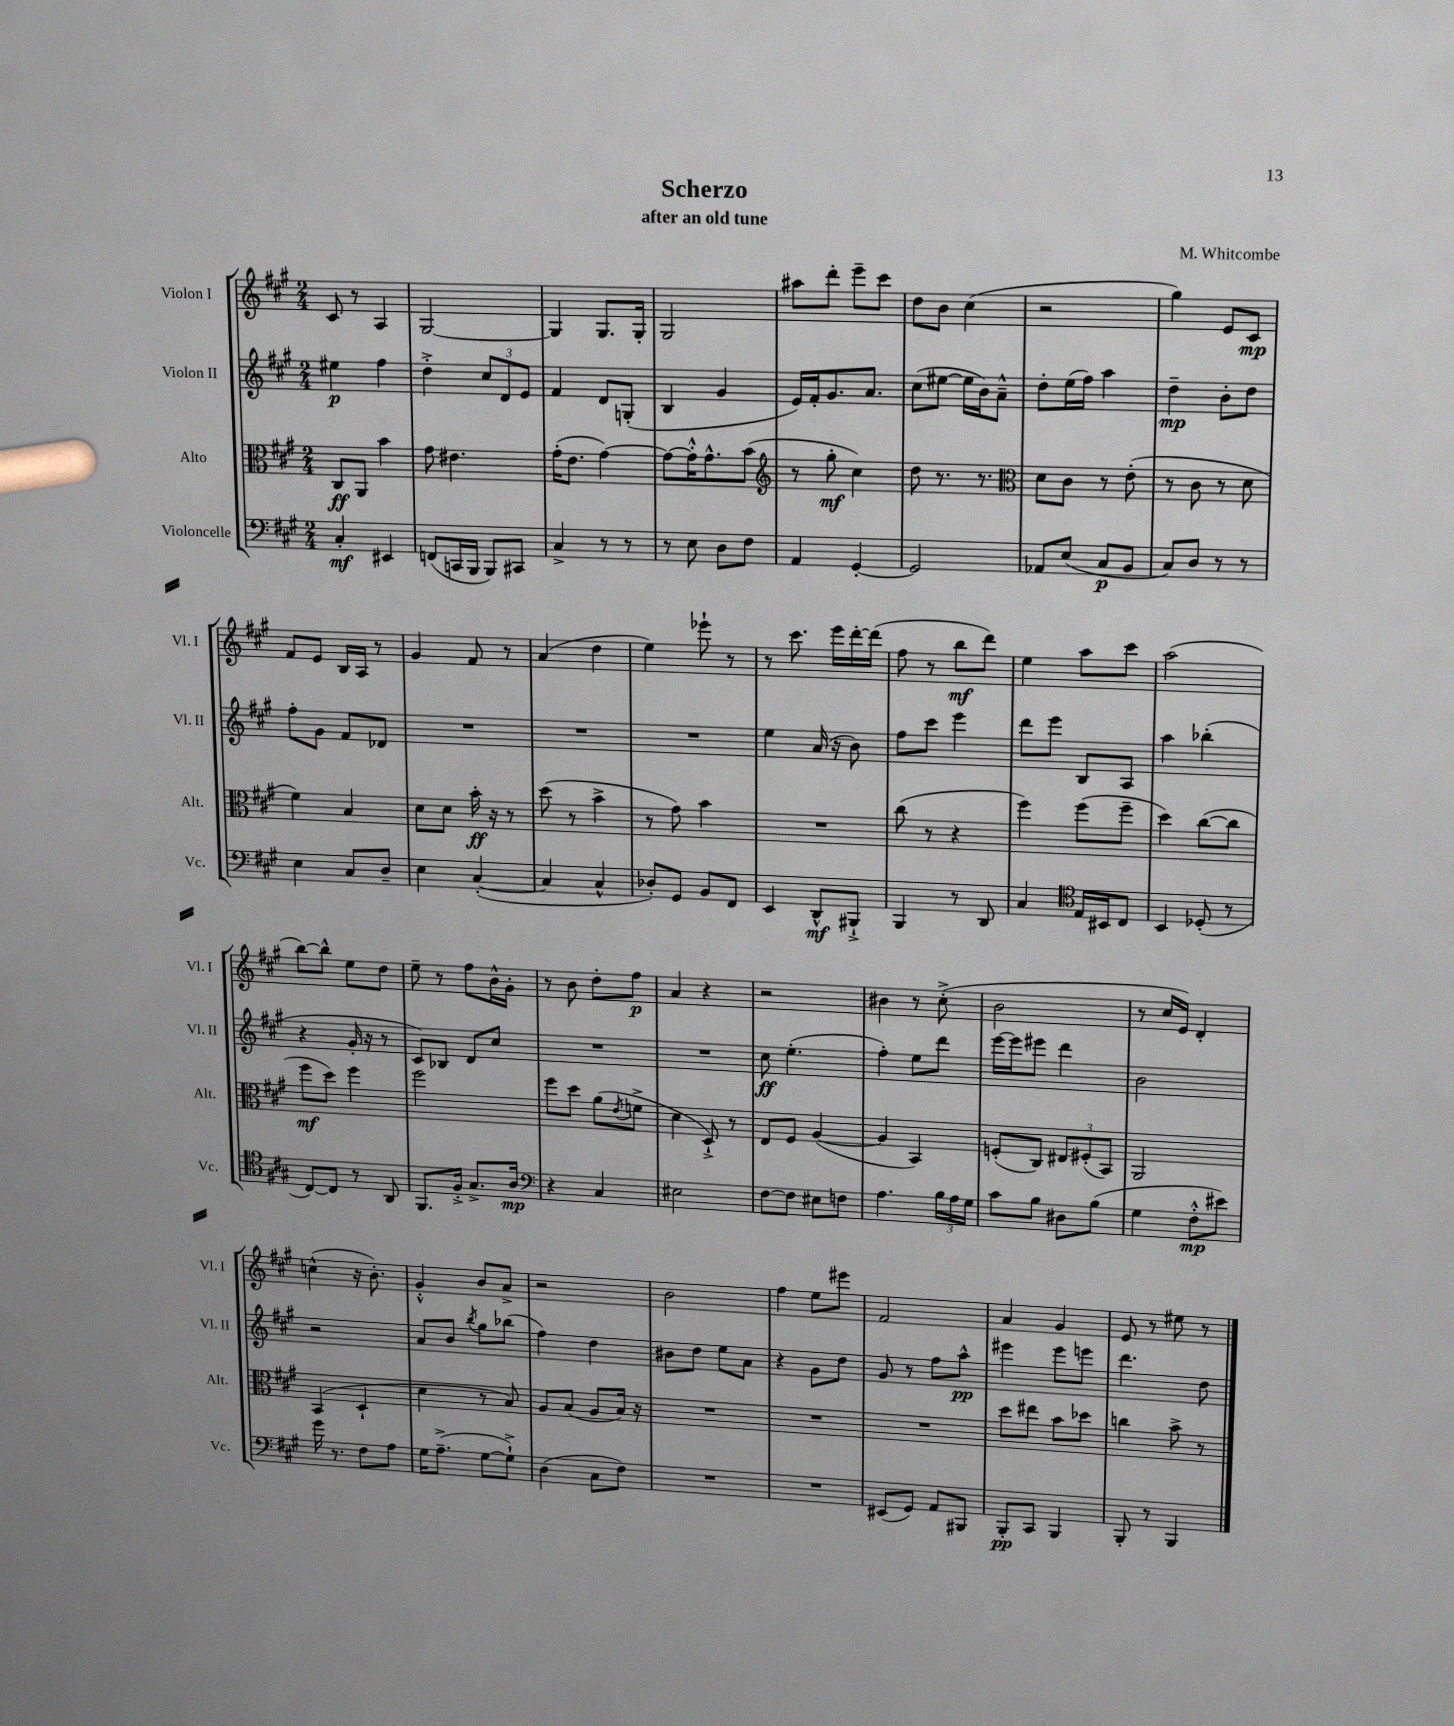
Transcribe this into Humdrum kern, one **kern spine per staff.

**kern	**kern	**kern	**kern
*staff4	*staff3	*staff2	*staff1
*clefF4	*clefC3	*clefG2	*clefG2
*k[f#c#g#]	*k[f#c#g#]	*k[f#c#g#]	*k[f#c#g#]
*M2/4	*M2/4	*M2/4	*M2/4
4C#'	8C#	4ee#	8c#
.	8AA	.	8r
4EE#	4b	4ff#	4A
=	=	=	=
(8FF	8g#	4dd'^	[2G#
16CC	4.e#	.	.
16BBB	.	.	.
8BBB)	.	12cc#	.
.	.	12d	.
8CC#	.	.	.
.	.	12e	.
=	=	=	=
4C#^	(16g#'	4f#	4G#]
.	8.e	.	.
8r	[4g#)	8d	8.G#
8r	.	(8G'	.
.	.	.	16G#'
=	=	=	=
8r	8g#_	4B	2G#
8E	16g#'^^]	.	.
.	8.g#^^	.	.
8D	.	4g#	.
8F#	(8b	.	.
=	=	=	=
*	*clefG2	*	*
4AA	8r	16e)	8aa#
.	.	16f#'	.
.	8gg#'	8.g#	8ddd'
[4GG#'	4cc#)	.	8eee~
.	.	8.a	.
.	.	.	8ccc#
=	=	=	=
2GG#]	8dd	(8cc#	8dd
.	8.r	[8ee#	8b
.	.	16ee#]	(4cc#
.	8.r	16b)	.
.	.	8a~^^	.
=	=	=	=
*	*clefC3	*	*
8AA-	8d	8dd'	2r
(8E	8c#	(16ee	.
.	.	16ff#)	.
8C#	8r	4aa	.
8BB	(8e'	.	.
=	=	=	=
8C#)	8r	4dd~	4gg#)
8D	8c#	.	.
8r	8r	8b'	8e
8r	8d	8dd	8c#
=	=	=	=
4E	4f#)	8ff#'	8f#
.	.	8g#	8e
8C#	4B	8f#	16B
.	.	.	16A
8D~	.	8d-	8r
=	=	=	=
4E	8d	2r	4g#
.	8d	.	.
([4C#'	16b'	.	8f#
.	16r	.	.
.	8r	.	8r
=	=	=	=
4C#]	(8dd	2r	(4a
.	8r	.	.
4C#^^	4b^	.	4dd
=	=	=	=
8D-')	8r	2r	4ee)
8GG#	8g#)	.	.
8BB	4b	.	8eee-`
8FF#	.	.	8r
=	=	=	=
4EE	2r	4ee	8r
.	.	.	8.ccc#
8DD^^	.	(16a	.
.	.	16r	16eee
8BBB#`^	.	8b)	[16ddd'
.	.	.	(16ddd]
=	=	=	=
4BBB	(8cc#	8ff#	8ff#
.	8r	8ccc#	8r
8r	4r	4eee	8bb
8DD	.	.	8ddd)
=	=	=	=
4C#	4ff#)	8ddd	4ee
.	.	8eee	.
*clefC4	*	*	*
16E	(8ff#	8B	8aa
16BB#	.	.	.
8C#	8ff#~	8A	8ccc#
=	=	=	=
4BB	4dd)	4aa	(2aa
(8D-'	([8cc#	(4bb-'	.
8r	8cc#]	.	.
=	=	=	=
[8C#)	8ff#	4r	[8bb)
8C#]	8dd)	.	8bb^^]
8r	4ff#	16g#'	8ee
.	.	16r	.
8AA	.	8r	8dd
=	=	=	=
8.FF#	2ff#	8c#)	8ee~
.	.	8B-	8r
16F#'^	.	.	.
8.G#^	.	8d	8ff#
.	.	8cc#	16b^^
16A	.	.	16g#'
=	=	=	=
*clefF4	*	*	*
4r	8ff#	2r	8r
.	8dd	.	8b
4C#	(8a	.	8dd'
.	8qe	.	.
.	8f^	.	8ff#
=	=	=	=
2E#	4d	2r	4a
.	8D`^)	.	4r
.	8r	.	.
=	=	=	=
[8F#	8E	8cc#	2r
8F#]	8F#	(4.ee'	.
8E#	([4A	.	.
8F	.	.	.
=	=	=	=
4.A	4A]	4ff#')	4b#
.	4BB)	8ee	8r
24B	.	8ddd	(8cc#'^
24A	.	.	.
24G#	.	.	.
=	=	=	=
8c#	(8F'	[16eee	2b
.	.	16eee]	.
8B	8C#)	8eee#	.
8D#	12E#	4ddd	.
.	(12F#'	.	.
(8B	.	.	.
.	12BB)	.	.
=	=	=	=
4G#	2AA	2b	8r
.	.	.	16cc#
.	.	.	16e)
8F#'^^	.	.	4d'
8e#)	.	.	.
=	=	=	=
16g#	(4BB	2r	(4cc^^
8.r	.	.	.
8F#	4D`	.	16r
.	.	.	8.b')
8A	.	.	.
=	=	=	=
16G#	4d	8a	4g#'^^
(8.A~^	.	.	.
.	.	8b	.
.	.	8qbb	.
[8G#	8r	8gg#	8b
8G#`^])	8B)	(8bb-	8a^
=	=	=	=
(4D	8A	4ff#)	2r
.	(8B	.	.
8C#	8A	4dd	.
8F#)	16B)	.	.
.	16r	.	.
=	=	=	=
2r	2r	8b#	2b
.	.	8dd	.
.	.	8ee	.
.	.	8a	.
=	=	=	=
2r	2r	4r	4ff#
.	.	8g#	8ee
.	.	8dd	8eee#
=	=	=	=
(8EE#	2r	8g#	2f#
8GG#)	.	8r	.
8AA	.	8ff#	.
8BBB#	.	8aa^^	.
=	=	=	=
8BBB'	8dd	4eee#	4a
8CC#	8ee#	.	.
4BBB	8b	8eee#	4g#
.	8dd-	8eee	.
=	=	=	=
8BBB'	4cc	4.ddd	8e
8r	.	.	8r
4BBB	8b^	.	8ee#
.	8r	8dd	8r
==	==	==	==
*-	*-	*-	*-
